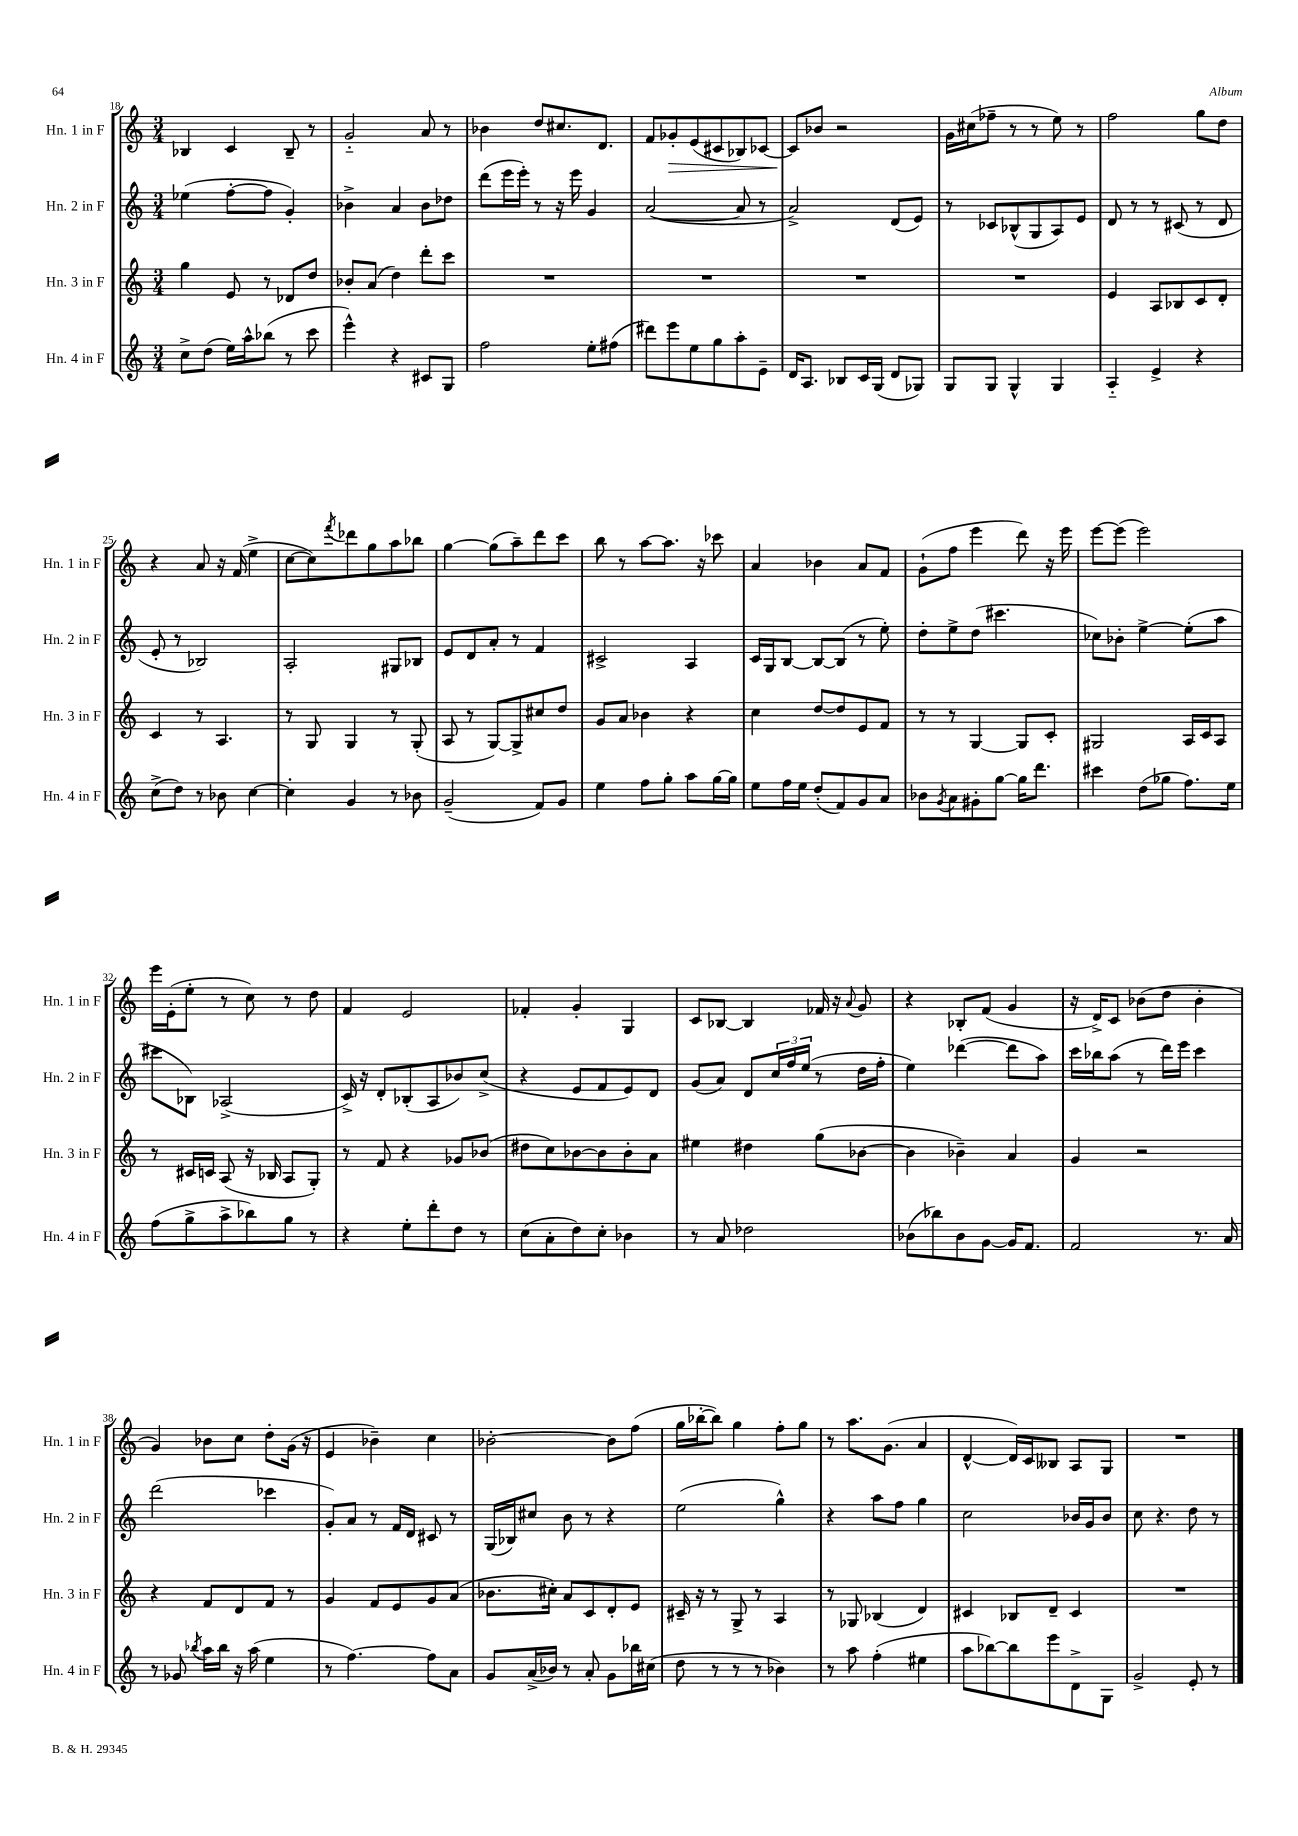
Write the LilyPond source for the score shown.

<<
\new StaffGroup <<
\new Staff = "s0" \with { instrumentName = "Hn. 1 in F" shortInstrumentName = "Hn. 1 in F" } {
    \clef treble \key c \major \numericTimeSignature \time 3/4
    bes4 c'4 bes8-- r8 |
    g'2-_ a'8 r8 |
    bes'4 d''8 cis''8. d'8. |
    f'8 ges'8-.\> e'8( cis'8 bes8) ces'8~ |
    ces'8\! bes'8 r2 |
    g'16 cis''16( fes''8-- r8 r8 e''8) r8 |
    f''2 g''8 d''8 |
    r4 a'8 r16 f'16( e''4-> |
    c''8~ c''8) \acciaccatura { f'''8 } des'''8 g''8 a''8 bes''8 |
    g''4~ g''8( a''8--) d'''8 c'''8 |
    b''8 r8 a''8~ a''8. r16 ces'''8 |
    a'4 bes'4 a'8 f'8 |
    g'8-!( f''8 e'''4 d'''8) r16 e'''16 |
    e'''8~ e'''8( e'''2) |
    e'''16 e'16-.( e''8-. r8 c''8) r8 d''8 |
    f'4 e'2 |
    fes'4-. g'4-. g4 |
    c'8 bes8~ bes4 fes'16 r16 \appoggiatura { a'8 } g'8 |
    r4 bes8-. f'8( g'4 |
    r16 d'16->) c'8 bes'8( d''8 bes'4-. |
    g'4) bes'8 c''8 d''8-. g'16( r16 |
    e'4 bes'4--) c''4 |
    bes'2~-. bes'8 f''8( |
    g''16 bes''16~-. bes''8) g''4 f''8-. g''8 |
    r8 a''8. g'8.( a'4 |
    d'4~-^ d'16) c'16 beses8 a8 g8 |
    R2. \bar "|." |
}
\new Staff = "s1" \with { instrumentName = "Hn. 2 in F" shortInstrumentName = "Hn. 2 in F" } {
    \clef treble \key c \major \numericTimeSignature \time 3/4
    ees''4( f''8~-. f''8 g'4-.) |
    bes'4-> a'4 bes'8 des''8 |
    d'''8( e'''16 e'''16-.) r8 r16 e'''16 g'4 |
    a'2~( a'8 r8 |
    a'2->) d'8( e'8) |
    r8 ces'8 bes8-^( g8 a8) e'8 |
    d'8 r8 r8 cis'8( r8 d'8 |
    e'8-. r8 bes2) |
    a2-. gis8 bes8 |
    e'8 d'8 a'8-. r8 f'4 |
    cis'2-> a4 |
    c'16 g16 b8~ b8~ b8( r8 e''8-.) |
    d''8-. e''8-> d''8( cis'''4. |
    ces''8) bes'8-. e''4~-> e''8-.( a''8 |
    cis'''8 bes8) aes2->( |
    c'16->) r16 d'8-. bes8-.( a8 bes'8) c''8->( |
    r4 e'8 f'8 e'8) d'8 |
    g'8( a'8) d'8 \tuplet 3/2 { c''16 f''16 e''16( } r8 d''16 f''16-. |
    e''4) des'''4~( des'''8 a''8) |
    c'''16 bes''16 a''8( r8 d'''16) e'''16 c'''4 |
    d'''2( ces'''4 |
    g'8-.) a'8 r8 f'16 d'16 cis'8 r8 |
    g16( bes16) cis''8 b'8 r8 r4 |
    e''2( g''4-^) |
    r4 a''8 f''8 g''4 |
    c''2 bes'16 g'16 bes'8 |
    c''8 r4. d''8 r8 \bar "|." |
}
\new Staff = "s2" \with { instrumentName = "Hn. 3 in F" shortInstrumentName = "Hn. 3 in F" } {
    \clef treble \key c \major \numericTimeSignature \time 3/4
    g''4 e'8 r8 des'8 d''8 |
    bes'8-. a'8( d''4) d'''8-. c'''8 |
    R2. |
    R2. |
    R2. |
    R2. |
    e'4 a8 bes8 c'8 d'8-. |
    c'4 r8 a4. |
    r8 g8 g4 r8 g8-.( |
    a8 r8 g8~) g8-> cis''8 d''8 |
    g'8 a'8 bes'4 r4 |
    c''4 d''8~ d''8 e'8 f'8 |
    r8 r8 g4~ g8 c'8-. |
    gis2 a16 c'16 a8 |
    r8 cis'16 c'16 a8( r16 bes16 a8 g8-.) |
    r8 f'8 r4 ges'8 bes'8( |
    dis''8 c''8) bes'8~ bes'8 bes'8-. a'8 |
    eis''4 dis''4 g''8( bes'8~ |
    bes'4 bes'4--) a'4 |
    g'4 r2 |
    r4 f'8 d'8 f'8 r8 |
    g'4 f'8 e'8 g'8 a'8( |
    bes'8. cis''16-.) a'8 c'8 d'8-. e'8 |
    cis'16-- r16 r8 g8-> r8 a4 |
    r8 ges8 bes4( d'4) |
    cis'4 bes8 d'8-- cis'4 |
    R2. \bar "|." |
}
\new Staff = "s3" \with { instrumentName = "Hn. 4 in F" shortInstrumentName = "Hn. 4 in F" } {
    \clef treble \key c \major \numericTimeSignature \time 3/4
    c''8-> d''8( e''16) a''16-^ bes''8( r8 c'''8 |
    e'''4-^) r4 cis'8 g8 |
    f''2 e''8-. fis''8( |
    dis'''8) e'''8 e''8 g''8 a''8-. e'8-- |
    d'16 a8. bes8 c'16 g16( d'8 ges8) |
    g8 g8 g4-^ g4 |
    a4-_ e'4-> r4 |
    c''8->( d''8) r8 bes'8 c''4~ |
    c''4-. g'4 r8 bes'8 |
    g'2--( f'8) g'8 |
    e''4 f''8 g''8-. a''8 g''16~ g''16 |
    e''8 f''16 e''16 d''8-.( f'8) g'8 a'8 |
    bes'8 \acciaccatura { g'8 } a'8 gis'8-. g''8~ g''16 d'''8. |
    cis'''4 d''8( ges''8 f''8.) e''16 |
    f''8( g''8-> a''8-> bes''8) g''8 r8 |
    r4 e''8-. d'''8-. d''8 r8 |
    c''8( a'8-. d''8) c''8-. bes'4 |
    r8 a'8 des''2 |
    bes'8( bes''8) bes'8 g'8~ g'16 f'8. |
    f'2 r8. a'16 |
    r8 ges'8 \acciaccatura { bes''8 } a''16 bes''16 r16 a''16( e''4 |
    r8 f''4.~) f''8 a'8 |
    g'8 a'16->( bes'16) r8 a'8-. g'8 bes''16 cis''16( |
    d''8 r8 r8 r8 bes'4) |
    r8 a''8 f''4-.( eis''4 |
    a''8 bes''8~) bes''8 e'''8 d'8-> g8 |
    g'2-> e'8-. r8 \bar "|." |
}
>>
>>
\layout { \context { \Score currentBarNumber = #18 } }
